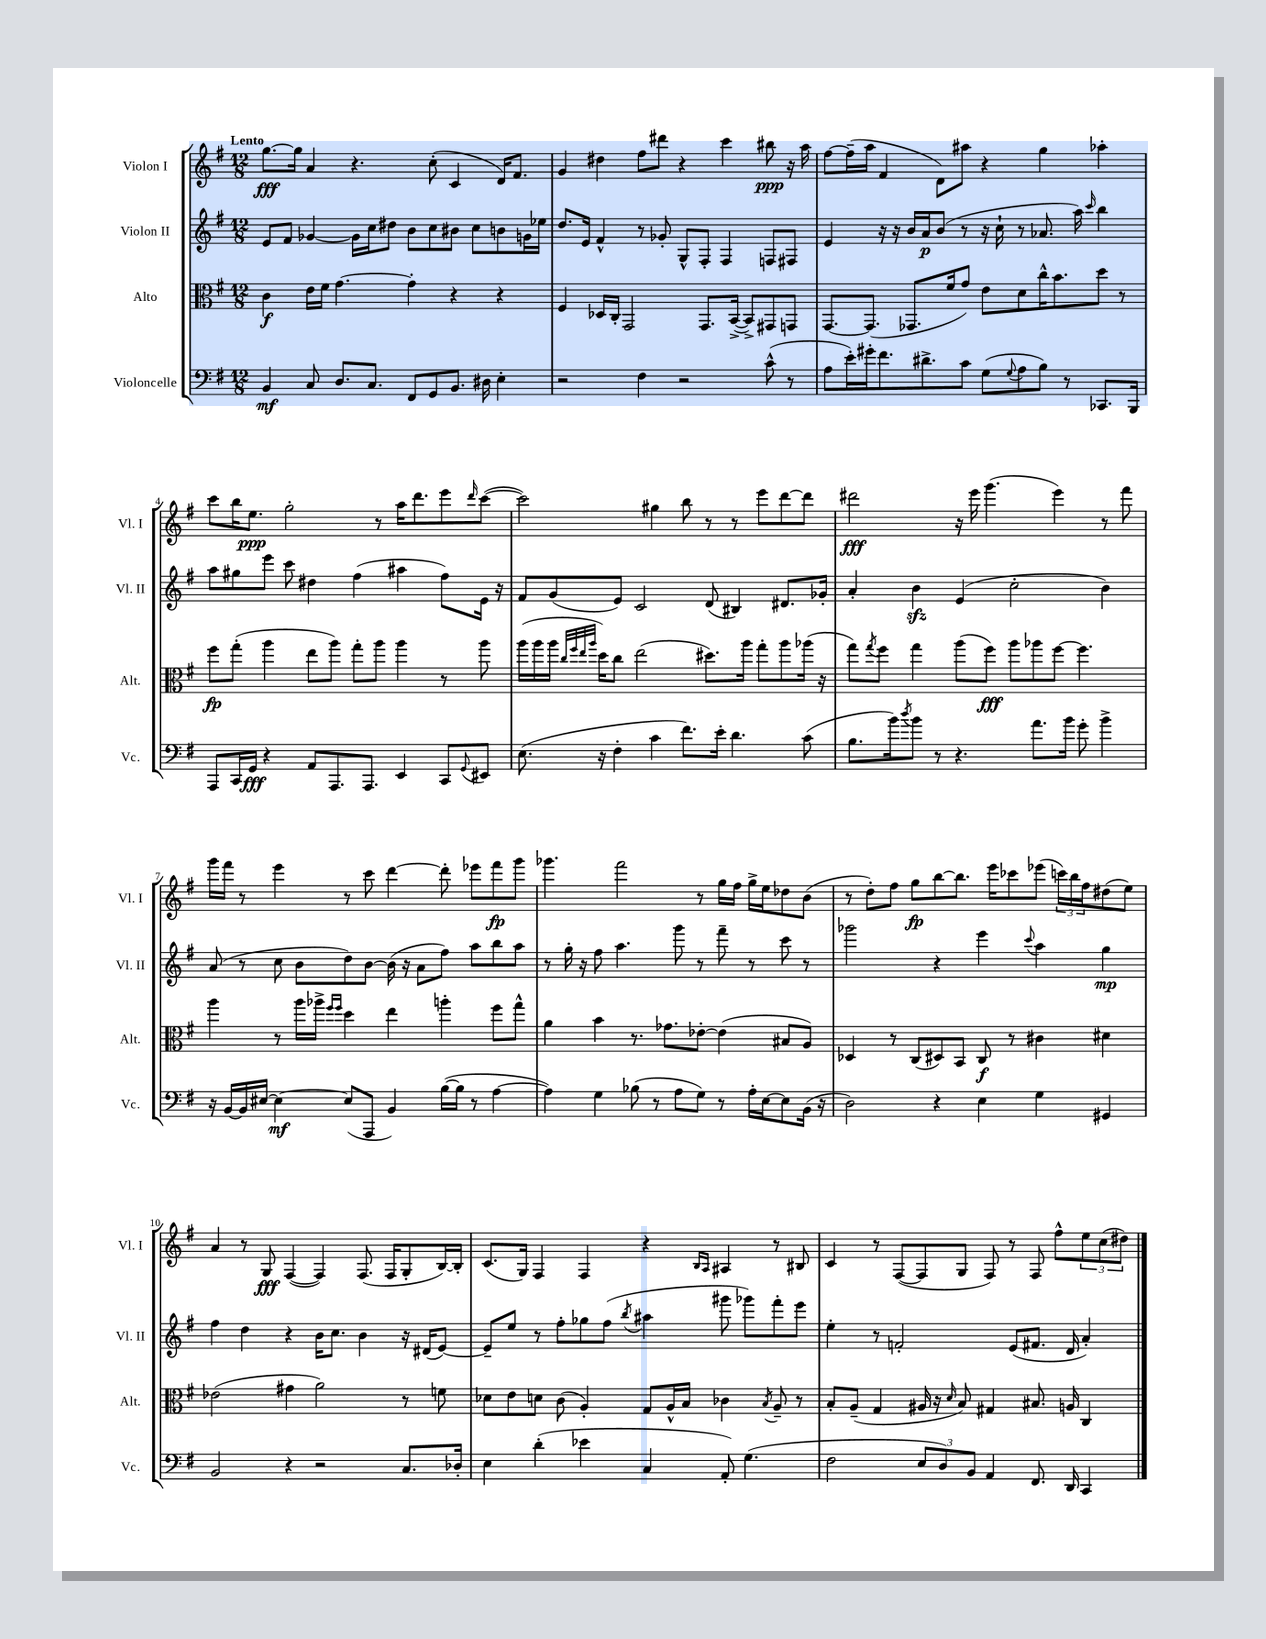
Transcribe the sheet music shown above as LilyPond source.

<<
\new StaffGroup <<
\new Staff = "s0" \with { instrumentName = "Violon I" shortInstrumentName = "Vl. I" } {
    \clef treble \key g \major \numericTimeSignature \time 12/8 \tempo "Lento"
    g''8.~\fff g''16 a'4 r4. c''8-.( c'4 d'16) fis'8. |
    g'4 dis''4 fis''8 dis'''8 r4 c'''4 bis''8\ppp r16 a''16 |
    fis''8~ fis''16--( a''16 fis'4 d'8) ais''8 r4 g''4 aes''4-. |
    c'''8 b''16 e''8.\ppp g''2-. r8 a''16 d'''8. e'''8 \grace { d'''16 } c'''8~( |
    c'''2) gis''4 b''8 r8 r8 e'''8 d'''8~ d'''8 |
    dis'''2\fff r16 e'''16 g'''4.( e'''4) r8 fis'''8 |
    g'''16 fis'''16 r8 e'''4 r8 c'''8 d'''4~ d'''8-. ees'''8 fis'''8\fp g'''8 |
    ges'''4. fis'''2 r8 g''16 fis''16 g''16-> e''16 des''8 b'8( |
    r8 d''8-.) fis''8 g''8\fp b''8~ b''8. e'''16 ces'''8 ees'''8( \tuplet 3/2 { c'''16) b''16 fis''16 } dis''8( e''8) |
    a'4 r8 g8\fff fis4~( fis4) fis8.( fis16 g8-. b16~) b16-. |
    c'8.( g16) fis4 fis4 r4 \grace { b16 a16 } ais4 r8 bis8 |
    c'4 r8 fis8~( fis8 g8 fis8) r8 fis8 fis''8-^ \tuplet 3/2 { e''8 c''8( dis''8) } \bar "|." |
}
\new Staff = "s1" \with { instrumentName = "Violon II" shortInstrumentName = "Vl. II" } {
    \clef treble \key g \major \numericTimeSignature \time 12/8
    e'8 fis'8 ges'4~ ges'16 c''16 dis''8 b'8 c''8 bis'8 c''8 b'8 g'16 ees''16 |
    d''8. e'16 fis'4-^ r8 ges'8-. g8-^ fis8-. fis4 f8 fis8 |
    e'4 r16 r16 b'16 a'16\p b'8( r8 r16 c''16-! r8 aes'8. a''16) \grace { c'''16 } b''4 |
    a''8 gis''8 e'''8 c'''8 dis''4 fis''4( ais''4 fis''8) e'16 r16 |
    fis'8 g'8( e'8) c'2 d'8( bis4) dis'8. ges'16-. |
    a'4-. b'4\sfz e'4( c''2-. b'4) |
    a'8( r8 c''8 b'8 d''8) b'8~ b'16( r16 a'8 fis''8) a''8 b''8 a''8 |
    r8 g''16-. r16 fis''8 a''4. g'''8 r8 fis'''8-- r8 c'''8 r8 |
    ges'''2 r4 e'''4 \appoggiatura { c'''8 } a''4 g''4\mp |
    fis''4 d''4 r4 b'16 c''8. b'4 r16 dis'16( e'8~) |
    e'8-- e''8 r8 fis''8-. ges''8 fis''8( \acciaccatura { b''8 } ais''4 gis'''8 ges'''8) fis'''8-. e'''8 |
    e''4-. r8 f'2-. e'8( fis'8. d'16 a'4-.) \bar "|." |
}
\new Staff = "s2" \with { instrumentName = "Alto" shortInstrumentName = "Alt." } {
    \clef alto \key g \major \numericTimeSignature \time 12/8
    c'4\f e'16 fis'16 g'4.~ g'4-. r4 r4 |
    fis4 des16 c16-. g,2 g,8. b,16~->( b,8->) gis,8 g,8 |
    g,8.~ g,8.( ges,8. fis'16 g'8) e'8 d'8 c''16-^ b'8. d''8 r8 |
    fis''8\fp g''8-.( a''4 e''8 a''8) g''8-. a''8 a''4 r8 a''8 |
    a''16( a''16 a''16 \grace { c''32 fis''32 e''32 a''32 } d''16) c''8 e''2( dis''8.) a''16 g''8-. a''8 aes''16( r16 |
    g''8) \acciaccatura { g''8 } fis''8 g''4 a''8( fis''8\fff) a''8 aes''8 fis''8~ fis''4. |
    a''4 r8 a''16 aes''16-> \grace { fis''16 fis''16 } d''4 e''4 a''4-. fis''8 g''8-^ |
    a'4 b'4 r8. ges'8. ees'8~-. ees'4( bis8 a8) |
    des4 r8 c8( dis8) b,8 c8\f r8 cis'4 dis'4 |
    ees'2( gis'4 a'2) r8 f'8 |
    des'8 e'8 d'8 c'8( a4-.) g8 a16-^ b16 ces'4 \acciaccatura { b8 } a8-- r8 |
    b8-. a8--( g4 ais16 r16 \grace { d'16 } b8) gis4 bis8. a16 c4 \bar "|." |
}
\new Staff = "s3" \with { instrumentName = "Violoncelle" shortInstrumentName = "Vc." } {
    \clef bass \key g \major \numericTimeSignature \time 12/8
    b,4\mf c8 d8. c8. fis,8 g,8 b,8. dis16 e4-. |
    r2 fis4 r2 c'8-^( r8 |
    a8 e'16-.) gis'16-. fis'8. dis'8.-> c'8 g8( \appoggiatura { g8 } a8 b8) r8 ces,8. b,,16 |
    a,,8 c,16 g,16\fff r4 a,8 a,,8. a,,8. e,4 c,8 \appoggiatura { g,8 } eis,8 |
    e8.( r16 fis4-. c'4 fis'8.) e'16-. d'4. c'8( |
    b8. b'16) \acciaccatura { d''8 } b'8 r8 r4. a'8. b'16 g'8-. b'4-> |
    r16 b,16~ b,16 eis16~ eis4~\mf eis8( a,,8 b,4) b16~( b16 r8 a4~ |
    a4) g4 bes8( r8 a8 g8) r8 a16-. e16~ e8 b,16( r16 |
    d2) r4 e4 g4 gis,4 |
    b,2 r4 r2 c8. des16-. |
    e4 d'4-.( ees'4 c4 a,8-.) g4.( |
    fis2 \tuplet 3/2 { e8 d8) b,8 } a,4 fis,8. d,16 c,4 \bar "|." |
}
>>
>>
